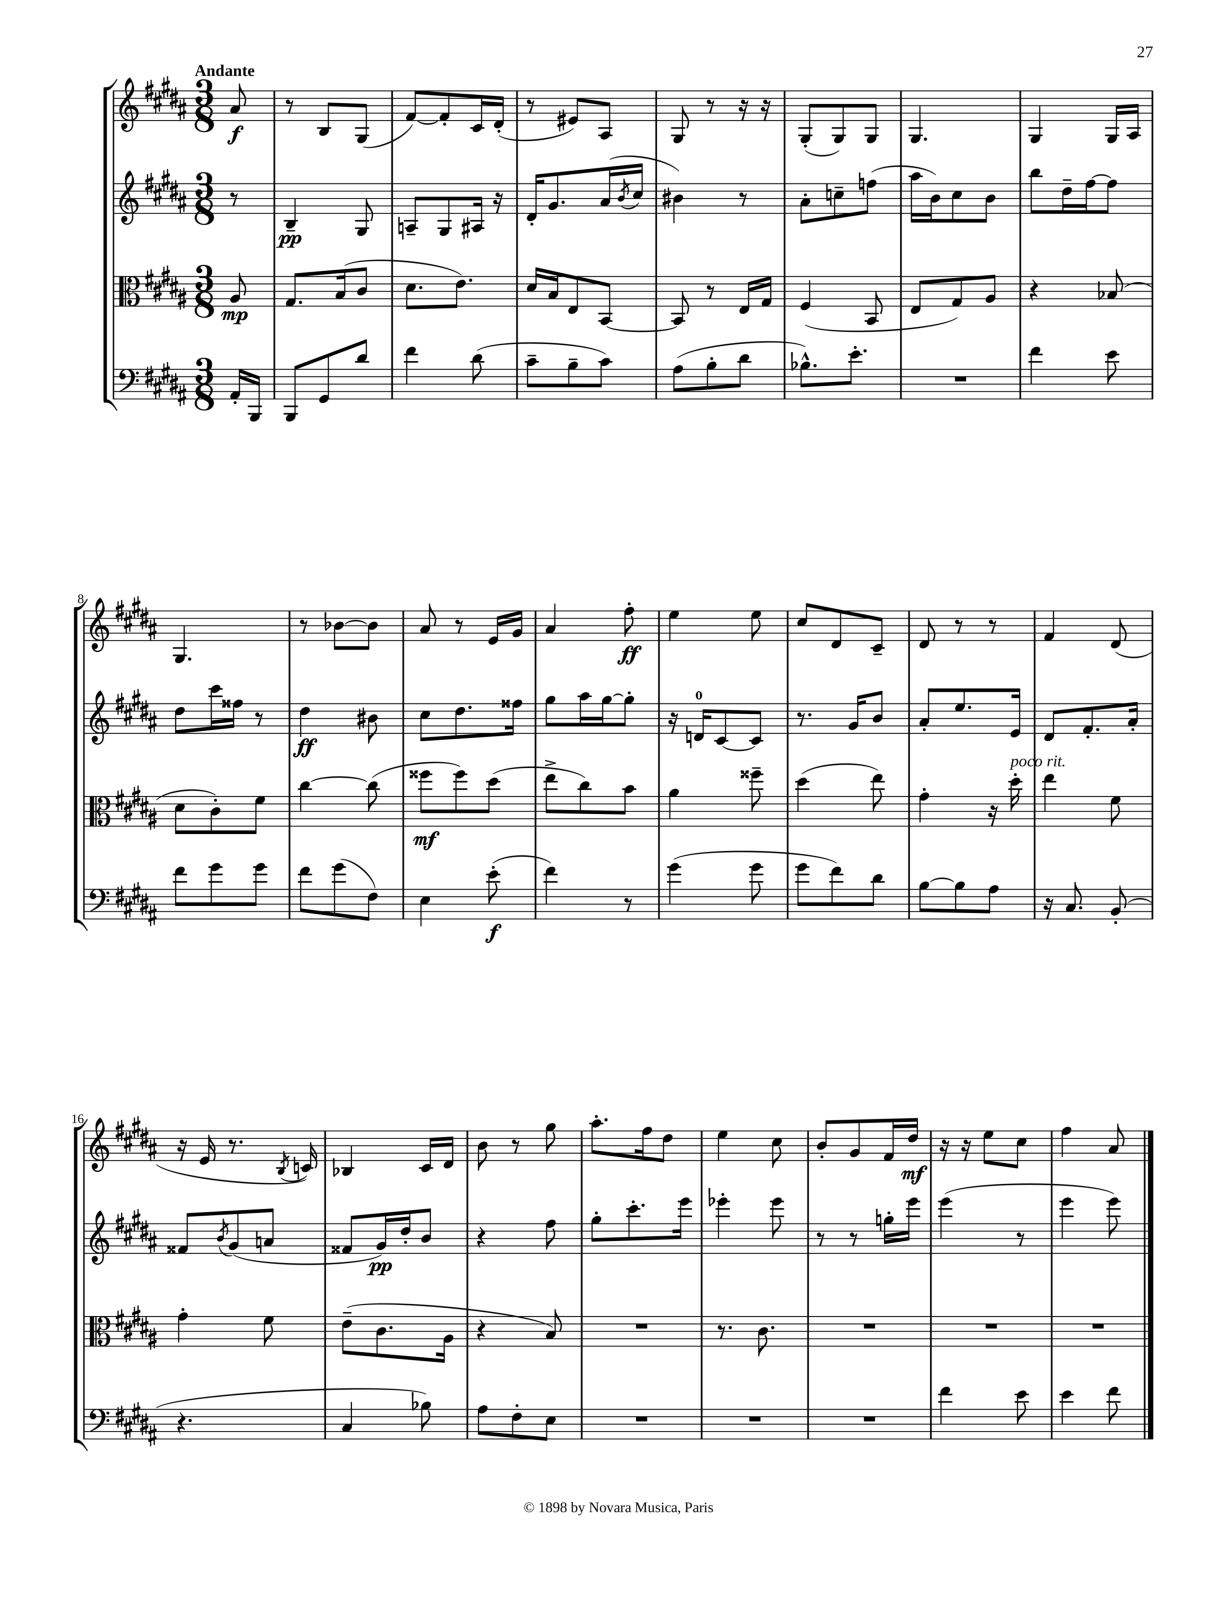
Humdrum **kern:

**kern	**dynam	**kern	**dynam	**kern	**dynam	**kern	**dynam
*part4	*part4	*part3	*part3	*part2	*part2	*part1	*part1
*staff4	*staff4	*staff3	*staff3	*staff2	*staff2	*staff1	*staff1
*clefF4	*	*clefC3	*	*clefG2	*	*clefG2	*
*k[f#c#g#d#a#]	*	*k[f#c#g#d#a#]	*	*k[f#c#g#d#a#]	*	*k[f#c#g#d#a#]	*
*M3/8	*	*M3/8	*	*M3/8	*	*M3/8	*
=	=	=	=	=	=	=	=
!	!	!	!	!	!	!LO:TX:a:B:t=Andante	!
16AA#'/LL	.	8A#/	mp	8r	.	8a#/	f
16BBB/JJ	.	.	.	.	.	.	.
=1	=1	=1	=1	=1	=1	=1	=1
8BBB/L	.	8.G#/L	.	4B~/	pp	8r	.
8GG#/	.	.	.	.	.	8B/L	.
.	.	(16B/k	.	.	.	.	.
8d#/J	.	8c#/J	.	8G#/	.	(8G#/J	.
=2	=2	=2	=2	=2	=2	=2	=2
4f#\	.	8.d#\L	.	8An~/L	.	[8f#/L)	.
.	.	.	.	8G#/	.	8f#'/]	.
.	.	8.e\J)	.	.	.	.	.
(8d#\	.	.	.	16A#X/Jk	.	16c#/L	.
.	.	.	.	16r	.	(16d#'/JJ	.
=3	=3	=3	=3	=3	=3	=3	=3
8c#~\L	.	16d#/LL	.	16d#'/KL	.	8r	.
.	.	16B/J	.	8.g#/	.	.	.
8B~\	.	8E/	.	.	.	8e#X/L)	.
8c#\J)	.	[8BB/J	.	(16a#/L	.	8A#/J	.
.	.	.	.	8qb/	.	.	.
.	.	.	.	16cc#/JJ	.	.	.
=4	=4	=4	=4	=4	=4	=4	=4
(8A#\L	.	8BB/]	.	4b#X\)	.	8G#/	.
8B'\	.	8r	.	.	.	8r	.
8d#\J	.	16E/LL	.	8r	.	16r	.
.	.	16G#/JJ	.	.	.	16r	.
=5	=5	=5	=5	=5	=5	=5	=5
8.B-X^^\L)	.	(4F#/	.	8a#'\L	.	(8G#'/L	.
.	.	.	.	8ccn~\	.	8G#/)	.
8.e'\J	.	.	.	.	.	.	.
.	.	8BB/	.	(8ffn\J	.	8G#/J	.
=6	=6	=6	=6	=6	=6	=6	=6
4.r	.	8E/L	.	16aa#\LL	.	4.G#/	.
.	.	.	.	16b\J)	.	.	.
.	.	8G#/)	.	8cc#\	.	.	.
.	.	8A#/J	.	8b\J	.	.	.
=7	=7	=7	=7	=7	=7	=7	=7
4f#\	.	4r	.	8bb\L	.	4G#/	.
.	.	.	.	16dd#~\L	.	.	.
.	.	.	.	[16ff#\J	.	.	.
8e\	.	(8B-X/	.	8ff#\J]	.	16G#/LL	.
.	.	.	.	.	.	16A#/JJ	.
!!LO:LB:g=z
=8	=8	=8	=8	=8	=8	=8	=8
8f#\L	.	8d#\L	.	8dd#\L	.	4.G#/	.
8g#\	.	8c#'\)	.	16ccc#\L	.	.	.
.	.	.	.	16ff##X\JJ	.	.	.
8g#\J	.	8f#\J	.	8r	.	.	.
=9	=9	=9	=9	=9	=9	=9	=9
8f#\L	.	[4cc#\	.	4dd#\	ff	8r	.
(8g#\	.	.	.	.	.	[8b-X\L	.
8F#\J)	.	(8cc#\]	.	8b#X\	.	8b-\J]	.
=10	=10	=10	=10	=10	=10	=10	=10
4E\	.	8ff##X\L	mf	8cc#\L	.	8a#/	.
.	.	8ff##\)	.	8.dd#\	.	8r	.
(8e'\	f	(8dd#\J	.	.	.	16e/LL	.
.	.	.	.	16ff##X\Jk	.	16g#/JJ	.
=11	=11	=11	=11	=11	=11	=11	=11
4f#\)	.	8ee^\L	.	8gg#\L	.	4a#/	.
.	.	8cc#\)	.	16aa#\L	.	.	.
.	.	.	.	[16gg#\J	.	.	.
8r	.	8b\J	.	8gg#'\J]	.	8ff#'\	ff
=12	=12	=12	=12	=12	=12	=12	=12
(4g#\	.	4a#\	.	16r	.	4ee\	.
.	.	.	.	16dn/KL	.	.	.
.	.	.	.	[8c#/	.	.	.
8g#\	.	8ff##X~\	.	8c#/J]	.	8ee\	.
=13	=13	=13	=13	=13	=13	=13	=13
8g#\L	.	(4dd#\	.	8.r	.	8cc#/L	.
8f#\)	.	.	.	.	.	8d#/	.
.	.	.	.	16g#/KL	.	.	.
8d#\J	.	8ee\)	.	8b/J	.	8c#~/J	.
=14	=14	=14	=14	=14	=14	=14	=14
[8B\L	.	4g#'\	.	8a#'/L	.	8d#/	.
8B\]	.	.	.	8.ee/	.	8r	.
8A#\J	.	16r	.	.	.	8r	.
!	!	!LO:TX:a:i:t=poco rit.	!	!	!	!	!
.	.	16dd#'\	.	16e/Jk	.	.	.
=15	=15	=15	=15	=15	=15	=15	=15
16r	.	4ee\	.	8d#/L	.	4f#/	.
8.C#/	.	.	.	.	.	.	.
.	.	.	.	8.f#'/	.	.	.
(8BB'/	.	8f#\	.	.	.	(8d#/	.
.	.	.	.	16a#'/Jk	.	.	.
!!LO:LB:g=z
=16	=16	=16	=16	=16	=16	=16	=16
4.r	.	4g#'\	.	8f##X/L	.	16r	.
.	.	.	.	.	.	16e/	.
.	.	.	.	8qb/	.	.	.
.	.	.	.	(8g#/	.	8.r	.
.	.	8f#\	.	8an/J	.	.	.
.	.	.	.	.	.	8qB/	.
.	.	.	.	.	.	16cn/)	.
=17	=17	=17	=17	=17	=17	=17	=17
4C#/	.	(8e~\L	.	8f##X/L	.	4B-X/	.
.	.	8.c#\	.	16g#/L)	pp	.	.
.	.	.	.	16dd#'/J	.	.	.
8B-X\)	.	.	.	8b/J	.	16c#/LL	.
.	.	16A#\Jk	.	.	.	16d#/JJ	.
=18	=18	=18	=18	=18	=18	=18	=18
8A#\L	.	4r	.	4r	.	8b\	.
8F#'\	.	.	.	.	.	8r	.
8E\J	.	8B/)	.	8ff#\	.	8gg#\	.
=19	=19	=19	=19	=19	=19	=19	=19
4.r	.	4.r	.	8gg#'\L	.	8.aa#'\L	.
.	.	.	.	8.ccc#'\	.	.	.
.	.	.	.	.	.	16ff#\k	.
.	.	.	.	.	.	8dd#\J	.
.	.	.	.	16eee\Jk	.	.	.
=20	=20	=20	=20	=20	=20	=20	=20
4.r	.	8.r	.	4eee-X'\	.	4ee\	.
.	.	8.c#\	.	.	.	.	.
.	.	.	.	8eee-\	.	8cc#\	.
=21	=21	=21	=21	=21	=21	=21	=21
4.r	.	4.r	.	8r	.	8b'/L	.
.	.	.	.	8r	.	8g#/	.
.	.	.	.	16ggn'\LL	.	16f#/L	.
.	.	.	.	16eee\JJ	.	16dd#/JJ	mf
=22	=22	=22	=22	=22	=22	=22	=22
4f#\	.	4.r	.	(4eee\	.	16r	.
.	.	.	.	.	.	16r	.
.	.	.	.	.	.	8ee\L	.
8e\	.	.	.	8r	.	8cc#\J	.
=23	=23	=23	=23	=23	=23	=23	=23
4e\	.	4.r	.	4eee\	.	4ff#\	.
8f#\	.	.	.	8eee\)	.	8a#/	.
==	==	==	==	==	==	==	==
*-	*-	*-	*-	*-	*-	*-	*-
